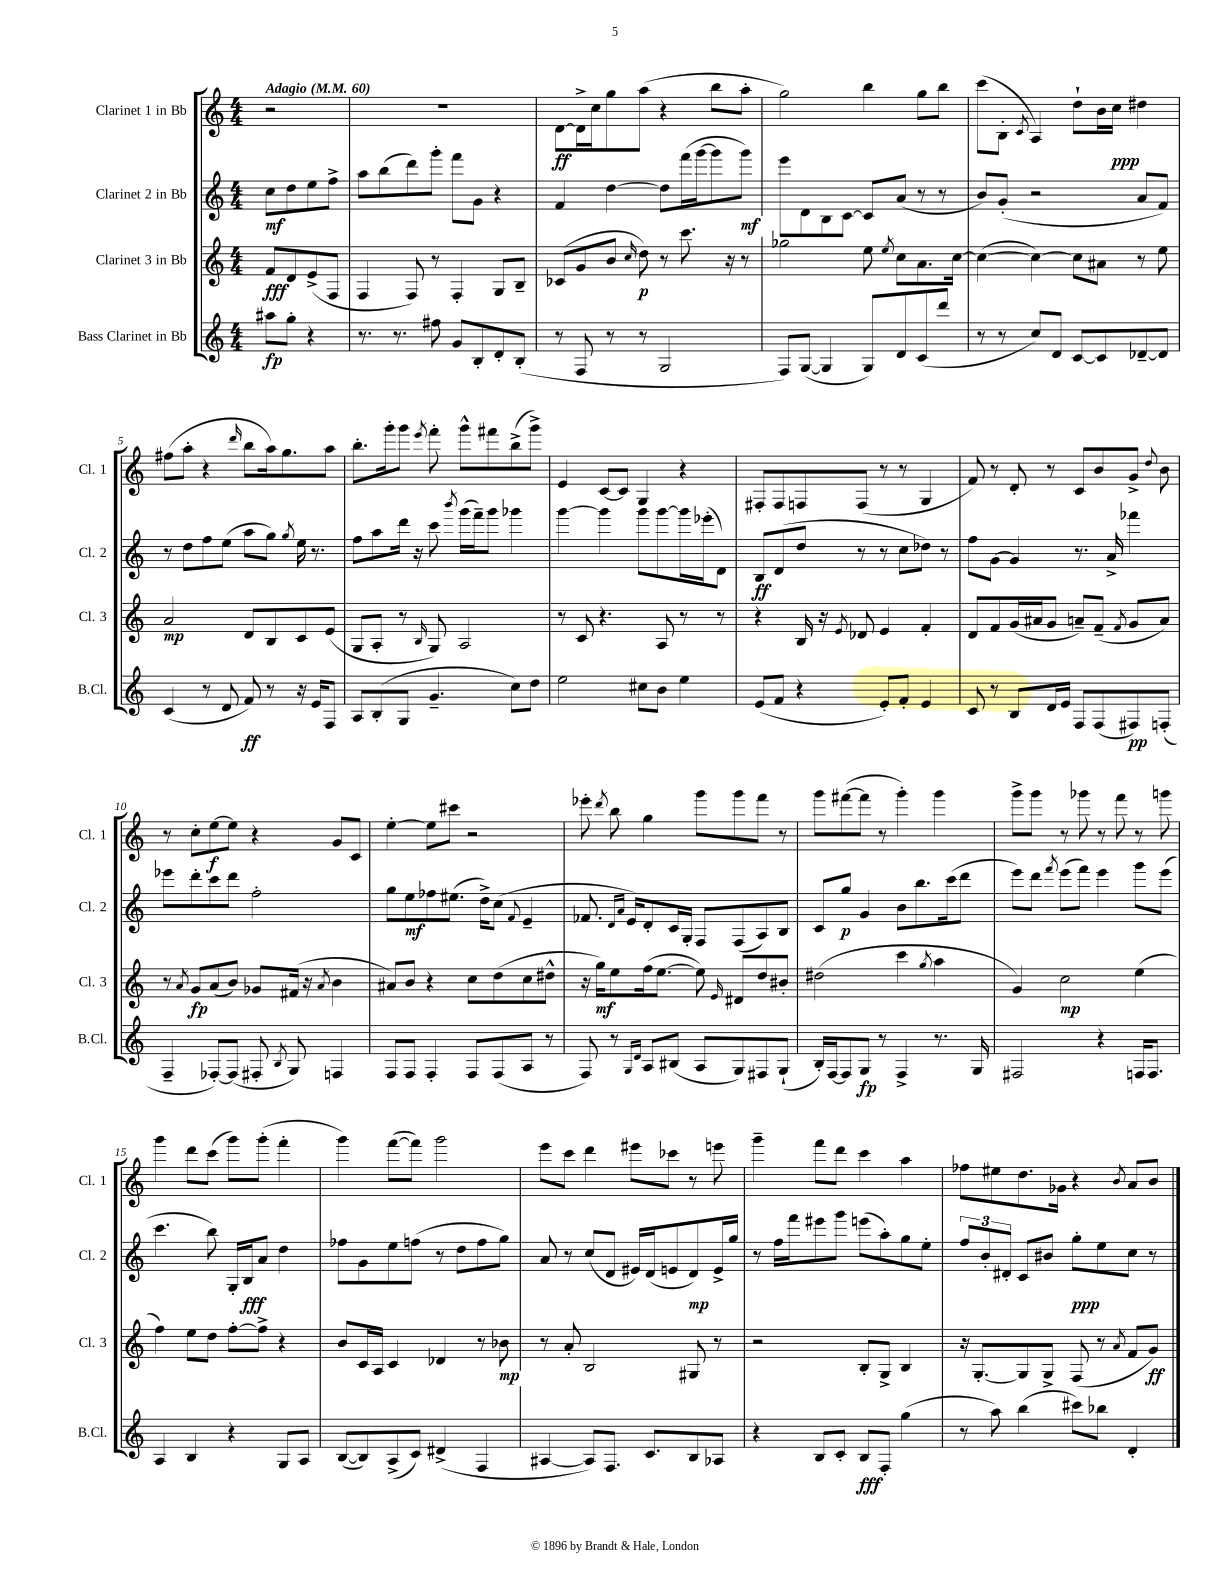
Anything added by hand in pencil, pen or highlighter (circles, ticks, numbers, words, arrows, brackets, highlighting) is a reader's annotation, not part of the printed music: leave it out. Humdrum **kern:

**kern	**kern	**kern	**kern
*staff4	*staff3	*staff2	*staff1
*clefG2	*clefG2	*clefG2	*clefG2
*k[]	*k[]	*k[]	*k[]
*M4/4	*M4/4	*M4/4	*M4/4
*MM60	*MM60	*MM60	*MM60
8aa#\L	8f/L	8cc\L	2r
8gg'\J	8d/	8dd\	.
4r	(8e^/	8ee\	.
.	8F/J	8ff^\J	.
=	=	=	=
8.r	4F/	8aa\L	1r
.	.	(8bb\	.
8.r	.	.	.
.	8F/)	8ddd\)	.
8ff#\	8r	8ggg'\J	.
8g/L	4F'/	8fff\L	.
8B'/	.	8g\J	.
8d'/	8G/L	4r	.
(8B'/J	8B~/J	.	.
=	=	=	=
8r	(8c-/L	4f/	[8d\L
8F/	8g/	.	16d^\]L
.	.	.	16cc\J
8r	8b/J	[4dd\	8gg\
.	16qqcc/	.	.
8r	8dd\)	.	(8aa\J
2G/	8r	8dd\]L	4r
.	8.ccc\	(16fff\L	.
.	.	[16ggg\J	.
.	.	8ggg\]	8bb\L
.	16r	.	.
.	8r	8ggg\J)	8aa'\J
=	=	=	=
8F/L)	2gg-\	8eee\L	2gg\)
([8G/J	.	8d\	.
4G/]	.	8B\	.
.	.	[8c\J	.
8G/L)	8ee\	8c/]L	4bb\
.	8qee/	.	.
8d/	8cc\L	(8a/J	.
(8c/	8.a\	8r	8gg\L
8ddd/J	.	8r	8bb\J
.	[16cc\Jk	.	.
=	=	=	=
8r	(4cc\_	8b/L)	(8ccc\L
8r	.	(8g'/J	8B'\J
.	.	.	8qc/
8cc/L)	4cc\_)	2r	4A/)
8d/J	.	.	.
[8c/L	8cc\]L	.	8dd`\L
8c/]	8a#\J	.	16b\L
.	.	.	16cc\JJ
[8d-~/	8r	8a/L	4dd#\
8d-/]J	8ee\	8f/J)	.
=	=	=	=
(4c/	2a/	8r	(8ff#\L
.	.	8dd\L	8aa'\J
8r	.	8ff\	4r
8d/	.	(8ee\J	.
.	.	.	16qqddd/
8f/)	8d/L	8aa\L	8bb\L
8r	8B/	8gg\J)	16aa\k)
.	.	.	8.gg\
.	.	8qgg/	.
16r	8c/	16ee\	.
16e/LK	.	8.r	.
8F/J	(8e/J	.	8aa\J
=	=	=	=
8A/L	8G/L	8ff\L	8.bb'\L
(8B'/	8A'/J	8aa\	.
.	.	.	16ggg'\k
8G/J	8r	16ddd\Jk	8ggg\J
.	.	16r	.
.	16qqB/	.	8qeee/
4.g~/	8G/)	8ccc\	8fff'\
.	.	8qbbb/	.
.	2A/	(16ggg\LL	8ggg^^\L
.	.	16fff~\J)	.
.	.	8ggg\J	8fff#\
8cc\L)	.	4ggg-\	(8bb^\
8dd\J	.	.	8ggg^\J)
=	=	=	=
2ee\	8r	[4ggg\	4e/
.	8c/	.	.
.	4.r	4ggg\]	[8c/L
.	.	.	8c/]J
8cc#\L	.	8ggg\L	4G/
8b\J	8A/	[8ggg\	.
4ee\	8r	16ggg\]L	4r
.	.	(16eee-'\J	.
.	8r	8d\J)	.
=	=	=	=
(8e/L	4r	8B/L	8F#'/L
8f/J	.	(8d/	8F#/
4r	16B/	8dd/J	8F/
.	16r	.	.
.	8qe/	.	.
.	8d-/	8r	(8F/J
8e'/L)	4e/	8r	8r
8f'/J	.	8cc\L	8r
4e/	4f'/	8dd-\J)	4G/
.	.	8r	.
=	=	=	=
8c/	8d/L	8ff\L	8f/)
8r	8f/	[8g\J	8r
8B/L	(16g/L	4g/]	8d'/
.	16a#/J	.	.
16d/L	8g/J	.	8r
16e/JJ	.	.	.
8F/L	8a~/L)	8.r	8c/L
(8F/	(8f~/J	.	8b/
.	.	16a^/	.
.	8qf/	.	.
8F#/)	8g/L	4fff-\	8g^/J
.	.	.	8qqdd/
(8F'/J	8a/J)	.	8b\
=	=	=	=
4F~/	8r	8eee-\L	8r
.	8qa/	.	.
.	8g/L	8ddd'\	8cc'\L
[8F-'/L)	(8a/	8ccc\	[8ee\
(8F-/]J	8b/J)	8ddd\J	8ee\]J
8F#'/	8g-/L	2ff'\	4r
8qB/	.	.	.
8G/)	(16f#/Jk	.	.
.	16r	.	.
.	8qa/	.	.
4F/	4b\	.	8g/L
.	.	.	8c/J
=	=	=	=
8F/L	8a#/L)	8gg\L	[4ee'\
8F/J	8b/J	8ee\	.
4F'/	4r	8ff-\	8ee\]L
.	.	(8.ee#\J	8ccc#\J
8F/L	8cc\L	.	2r
.	.	16dd^\LK)	.
(8F/	(8dd\	(8cc\J	.
.	.	8qqf/	.
8A/J	8cc\	4e~/	.
8r	8dd#^^\J	.	.
=	=	=	=
8F/)	16r	8.f-/	8eee-'\
.	16gg\LK)	.	.
.	.	.	8qddd/
8r	8ee\	.	8bb\
.	.	16qqd/LL	.
.	.	16qqa/JJ	.
.	.	16e/LK)	.
16qqG/LL	.	.	.
16qqd/JJ	.	.	.
8A/L	(16ff\k	8d'/	4gg\
.	[8.ee\J	.	.
(8B#/J	.	16c/L	.
.	.	16G'/JJ	.
8A/L	8ee\])	8F/L	8ggg\L
.	16qqe/	.	.
8G/)	8d#/L	(8F/	8ggg\
8F#/	8dd/	8A/)	8fff\J
(8G`/J	8b#'/J	8B/J	8r
=	=	=	=
16B'/LL)	(2dd#\	8c/L	8ggg\L
[16F/J	.	.	.
8F/]	.	8gg/J	([8fff#\
8G/J	.	4g/	8fff#\]J
8r	.	.	8r
4F^/	4ccc\	8b\L	4ggg'\)
.	.	8.bb\	.
.	8qgg/	.	.
8.r	4aa\	.	4ggg\
.	.	(16ccc\k	.
.	.	8ddd\J	.
16G/	.	.	.
=	=	=	=
2F#/	4g/)	8eee\L)	8ggg^\L
.	.	8ddd\J	8ggg\J
.	.	8qfff/	.
.	2cc\	(8eee\L	8r
.	.	8fff\J)	8ggg-\
4r	.	4eee\	8r
.	.	.	8fff\
16F/LK	(4ee\	8ggg\L	8r
8.F/J	.	.	.
.	.	(8eee\J	8ggg\
=	=	=	=
4A/	4ff\)	4.ccc\	4ggg\
4B/	8ee\L	.	8ddd\L
.	8dd\J	8bb\)	(8ccc\J
4r	[8ff'\L	16G'/LL	8ggg\L)
.	.	16B/J	.
.	8ff^\]J	8a/J	(8ggg'\J
8G/L	4r	4dd\	4fff'\
8A/J	.	.	.
=	=	=	=
([8B/L	8b/L	8ff-\L	4ggg\)
8B/])	16c/L	8g\	.
.	16A/JJ	.	.
(8A^/	4c/	8ee\	([8fff\L
8c/J)	.	(8ff\J	8fff\]J)
(4d#^/	4d-/	8r	2ggg\
.	.	8dd\L	.
4F/	8r	8ff\	.
.	8b-\	8gg\J)	.
=	=	=	=
[4A#/	8r	8a/	8eee\L
.	8a'/	8r	8ccc\J
8A#/]L)	2B/	(8cc/L	4ddd\
8.F/J	.	8d/J	.
.	.	16e#/LL)	8eee#\L
8.c/L	.	(16d/J	.
.	.	8e/	8ccc-\J
8B/	8G#/	8d/)	8r
8A-/J	8r	16e^/L	8eee\
.	.	16gg/JJ	.
=	=	=	=
4r	2r	8r	4ggg~\
.	.	16ff\LL	.
.	.	16fff\J	.
8B/L	.	8eee#\	8fff\L
8c'/J	.	8ggg\J	8ddd\J
8B/L	8B'/L	(8eee\L	4ccc\
8F'/J	8G^/J	8aa'\)	.
(4gg\	4B/	8gg\	4aa\
.	.	8ee'\J	.
=	=	=	=
8r	16r	12ff/L	8ff-\L
.	[8.G'/L	.	.
.	.	12b'/	.
8aa\)	.	.	8ee#\
.	.	12d#'/J	.
(4bb\	8G/]	8c/L	8.dd\
.	8G^/J	8b#/J	.
.	.	.	16g-\Jk
8ccc#\L)	(8F/	8gg'\L	4r
8bb-\J	8r	8ee\	.
.	8qa/	.	8qb/
4d'/	8f/L	8cc\J	8a/L
.	8g/J)	8r	8b/J
==	==	==	==
*-	*-	*-	*-
